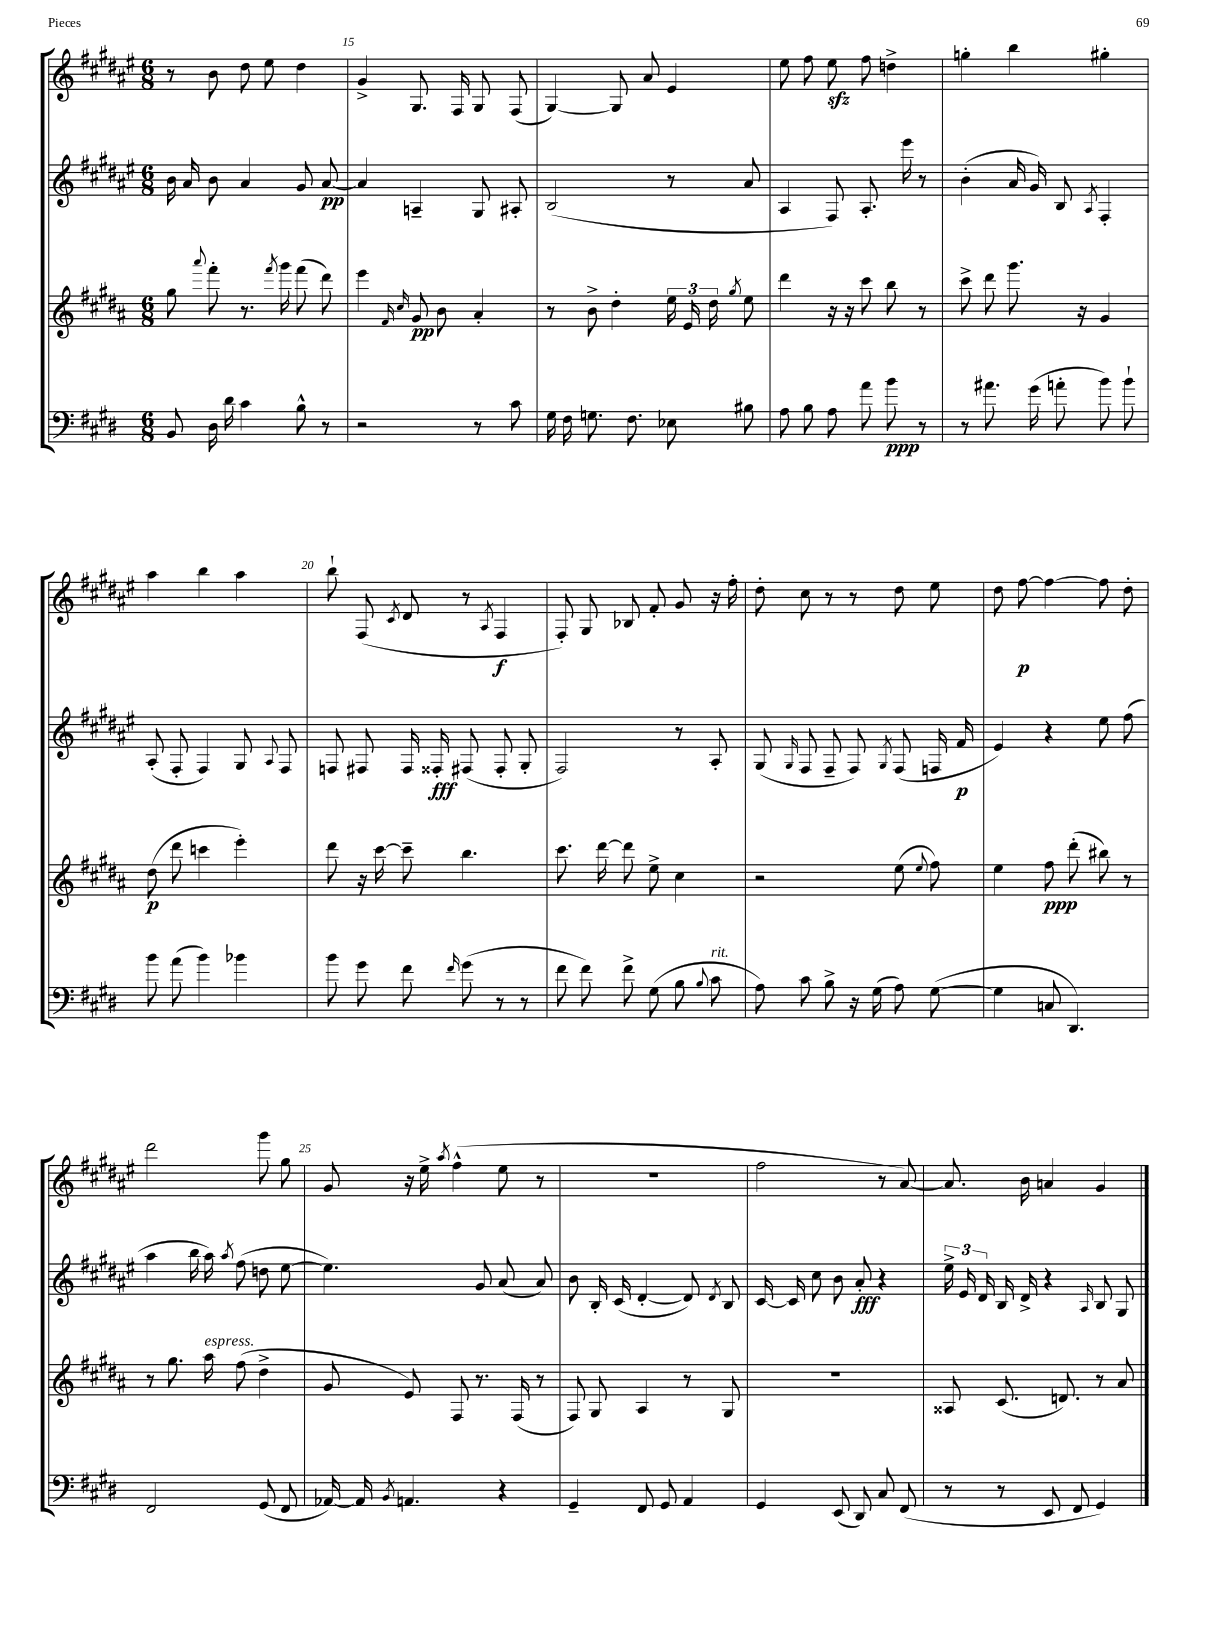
<<
\new StaffGroup <<
\new Staff = "s0" {
    \clef treble \key fis \major \numericTimeSignature \time 6/8
    \autoBeamOff r8 b'8 dis''8 eis''8 dis''4 |
    gis'4-> gis8. fis16 gis8 fis8( |
    gis4~) gis8 ais'8 eis'4 |
    eis''8 fis''8 eis''8\sfz fis''8 d''4-> |
    g''4-. b''4 gis''4-. |
    ais''4 b''4 ais''4 |
    b''8-! fis8( \acciaccatura { cis'8 } dis'8 r8 \acciaccatura { ais8 } fis4\f |
    fis8-.) gis8 bes8 fis'8-. gis'8 r16 fis''16-. |
    dis''8-. cis''8 r8 r8 dis''8 eis''8 |
    dis''8 fis''8~\p fis''4~ fis''8 dis''8-. |
    dis'''2 gis'''8 gis''8 |
    gis'8 r16 eis''16-> \acciaccatura { ais''8 } fis''4-^( eis''8 r8 |
    R2. |
    fis''2 r8 ais'8~) |
    ais'8. b'16 a'4 gis'4 \bar "|." |
}
\new Staff = "s1" {
    \clef treble \key fis \major \numericTimeSignature \time 6/8
    \autoBeamOff b'16 ais'16 b'8 ais'4 gis'8 ais'8~\pp |
    ais'4 a4-- gis8 ais8-. |
    b2( r8 ais'8 |
    ais4 fis8) ais8.-. eis'''16 r8 |
    b'4-.( ais'16 gis'16) b8 \acciaccatura { ais8 } fis4-. |
    ais8-.( fis8-. fis4) gis8 \appoggiatura { ais8 } fis8 |
    f8 fis8 fis16 fisis16-.\fff fis8( fis8-. gis8-. |
    fis2) r8 ais8-. |
    gis8( \grace { gis16 } fis8 fis8-- fis8) \acciaccatura { gis8 } fis8( f16 fis'16\p |
    eis'4) r4 eis''8 fis''8( |
    ais''4 b''16 ais''16) \acciaccatura { ais''8 } fis''8( d''8 eis''8~ |
    eis''4.) gis'8 ais'8( ais'8) |
    b'8 b16-. cis'16( dis'4~-. dis'8) \acciaccatura { dis'8 } b8 |
    cis'16~ cis'16 cis''8 b'8 ais'8-.\fff r4 |
    \tuplet 3/2 { eis''16-> eis'16 dis'16 } b16 dis'16-> r4 \grace { ais16 } b8 gis8 \bar "|." |
}
\new Staff = "s2" {
    \clef treble \key b \major \numericTimeSignature \time 6/8
    \autoBeamOff gis''8 \appoggiatura { ais'''8 } fis'''8-. r8. \acciaccatura { fis'''8 } gis'''16 fis'''8( dis'''8) |
    e'''4 \grace { fis'16 cis''16 } gis'8\pp b'8 ais'4-. |
    r8 b'8-> dis''4-. \tuplet 3/2 { e''16 e'16 dis''16 } \acciaccatura { gis''8 } e''8 |
    dis'''4 r16 r16 cis'''8 b''8 r8 |
    cis'''8-> dis'''8 gis'''8. r16 gis'4 |
    dis''8\p( dis'''8 c'''4 e'''4-.) |
    dis'''8 r16 cis'''16~ cis'''8-- b''4. |
    cis'''8. dis'''16~ dis'''8 e''8-> cis''4 |
    r2 e''8( \appoggiatura { e''8 } fis''8) |
    e''4 fis''8\ppp dis'''8-.( bis''8) r8 |
    r8 gis''8. ais''16^\markup { \italic "espress." } fis''8( dis''4-> |
    gis'8 e'8) fis8 r8. fis16( r8 |
    fis8) gis8 ais4 r8 gis8 |
    R2. |
    aisis8 cis'8.( d'8.) r8 ais'8 \bar "|." |
}
\new Staff = "s3" {
    \clef bass \key e \major \numericTimeSignature \time 6/8
    \autoBeamOff b,8 dis16 dis'16 cis'4 b8-^ r8 |
    r2 r8 cis'8 |
    gis16 fis16 g8. fis8. ees8 bis8 |
    a8 b8 a8 a'8 b'8\ppp r8 |
    r8 ais'8. gis'16( a'8-. b'8) b'8-! |
    b'8 a'8( b'4) bes'4 |
    b'8 gis'8 fis'8 \grace { fis'16 } gis'8( r8 r8 |
    fis'8 fis'8) fis'8-> gis8( b8 \appoggiatura { b8 } cis'8^\markup { \italic "rit." } |
    a8) cis'8 b8-> r16 gis16( a8) gis8~( |
    gis4 c8 dis,4.) |
    fis,2 gis,8( fis,8 |
    aes,16~) aes,16 \acciaccatura { b,8 } a,4. r4 |
    gis,4-- fis,8 gis,8 a,4 |
    gis,4 e,8( dis,8) cis8 fis,8( |
    r8 r8 e,8 fis,8 gis,4) \bar "|." |
}
>>
>>
\layout { \context { \Score currentBarNumber = #14 \override BarNumber.break-visibility = ##(#f #t #t) barNumberVisibility = #(every-nth-bar-number-visible 5) } }
